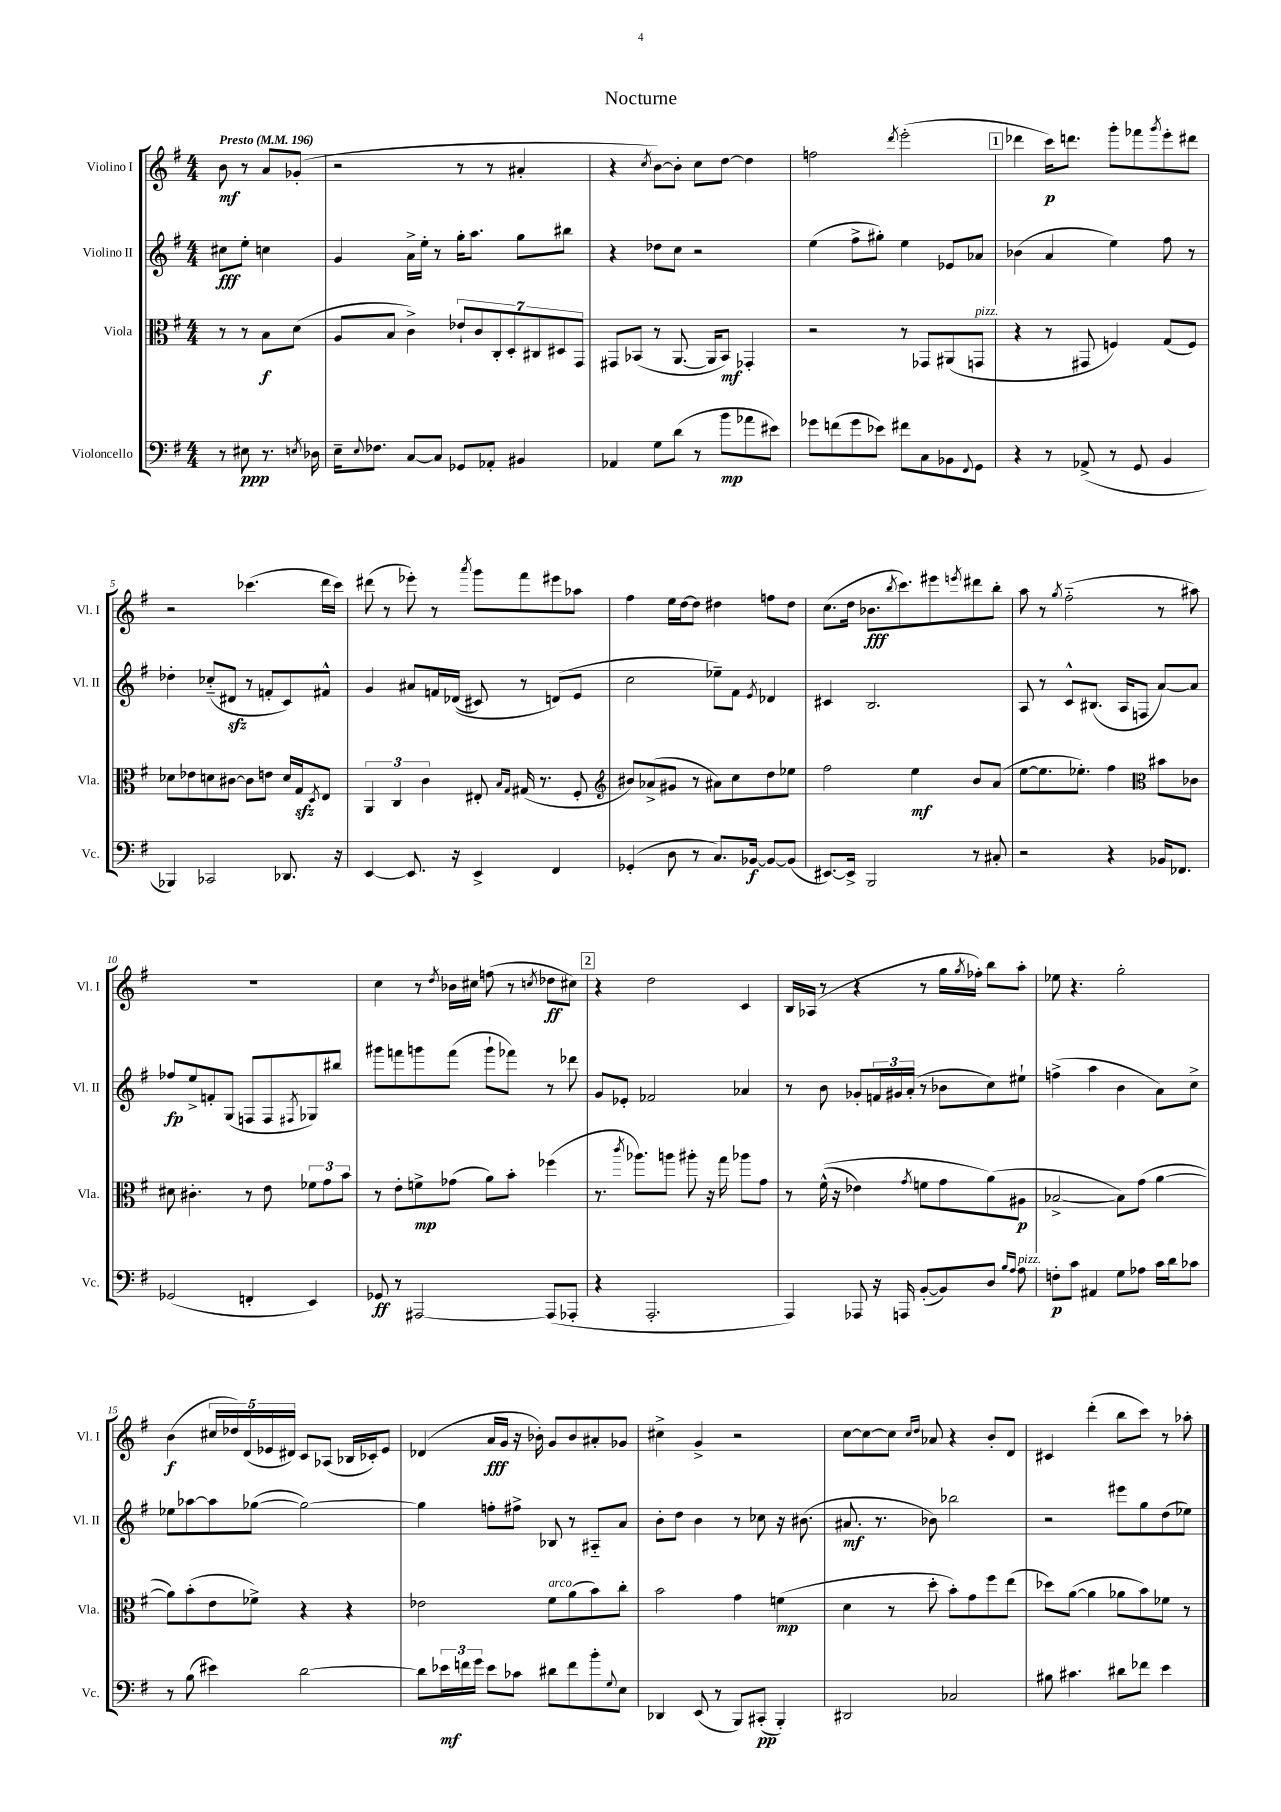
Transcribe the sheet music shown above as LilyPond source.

\header { title = "Nocturne" }
<<
\new StaffGroup <<
\new Staff = "s0" \with { instrumentName = "Violino I" shortInstrumentName = "Vl. I" } {
    \clef treble \key g \major \numericTimeSignature \time 4/4 \partial 2 \tempo "Presto" 4 = 196
    b'8\mf r8 a'8 ges'8-.( |
    r2 r8 r8 ais'4-. |
    r4 \acciaccatura { c''8 } b'8~) b'8-. c''8 d''8~ d''4 |
    f''2 \acciaccatura { d'''8 } e'''2-.( |
    \mark \markup { \box "1" } des'''4 c'''16\p) d'''8. g'''8-. fes'''8 \acciaccatura { g'''8 } e'''8-. dis'''8 |
    r2 ces'''4.( d'''16 ces'''16) |
    dis'''8( r8 ees'''8-.) r8 \acciaccatura { a'''8 } g'''8 fis'''8 eis'''8 aes''8 |
    fis''4 e''16 d''16~ d''8 dis''4 f''8 dis''8 |
    c''8.( d''16 bes'8.\fff \acciaccatura { b''8 } c'''8.) eis'''8 \acciaccatura { e'''8 } dis'''8 b''8-. |
    a''8 r8 \acciaccatura { g''8 } fis''2-_( r8 ais''8) |
    R1 |
    c''4 r8 \acciaccatura { d''8 } bes'16 cis''16 f''8( r8 \acciaccatura { c''8 } des''8\ff cis''8) |
    \mark \markup { \box "2" } r4 d''2 c'4 |
    b16 aes16( r8 r4 r8 g''16 \acciaccatura { g''8 } fes''16-.) b''8 a''8-. |
    ees''8 r4. g''2-. |
    b'4\f( \tuplet 5/4 { cis''16 des''16) d'16( ees'16 dis'16) } c'8 aes8( bes16 ces'16-.) ees'8 |
    des'4( a'16\fff g'16 r16 bes'16-.) g'8 bes'8 ais'8-. ges'8 |
    cis''4-> g'4-> r2 |
    c''8~ c''8~ c''8 \grace { c''16 d''16 } aes'8 r4 b'8-. d'8 |
    cis'4 d'''4-.( b''8 c'''8) r8 aes''8-. \bar "|." |
}
\new Staff = "s1" \with { instrumentName = "Violino II" shortInstrumentName = "Vl. II" } {
    \clef treble \key g \major \numericTimeSignature \time 4/4 \partial 2
    cis''8\fff e''8-. c''4 |
    g'4 a'16-> e''16-. r8 g''16-. a''8. g''8 bis''8 |
    r4 des''8 c''8 r2 |
    e''4( fis''8-> gis''8-.) e''4 ees'8 aes'8 |
    \mark \markup { \box "1" } bes'4( a'4 e''4) fis''8 r8 |
    des''4-. ces''8-_( dis'8\sfz r8 f'8-. c'8) fis'8-^ |
    g'4 ais'8 f'16 des'16(\( cis'8) r8 d'8(\) e'8 |
    c''2 ees''8--) fis'8 \acciaccatura { e'8 } des'4 |
    cis'4 b2. |
    a8 r8 c'8-^ bis8.( a16 f8 a'8~) a'8 |
    fes''8\fp e''8-> f'8-. g8( f8 f8 \acciaccatura { fis8 } ges8) bis''8 |
    gis'''8 f'''8 g'''8 f'''8( g'''8-! fes'''8) r8 des'''8 |
    \mark \markup { \box "2" } g'8 ees'8-. fes'2 aes'4 |
    r8 b'8 ges'8-. \tuplet 3/2 { f'16 gis'16 a'16-.( } r8 bes'8 c''8) eis''8-! |
    f''4->( a''4 b'4 a'8) c''8-> |
    ees''8 aes''8~ aes''8 ges''8~( ges''2~) |
    ges''4 f''8-. fis''8-> bes8 r8 ais8-_ a'8 |
    b'8-. d''8 b'4 r8 ces''8 r16 bis'8.( |
    ais'8.\mf r8. bes'8) bes''2 |
    r2 eis'''8 g''8 d''8( ees''8) \bar "|." |
}
\new Staff = "s2" \with { instrumentName = "Viola" shortInstrumentName = "Vla." } {
    \clef alto \key g \major \numericTimeSignature \time 4/4 \partial 2
    r8 r8 b8\f d'8( |
    a8 b8 c'4->) \tuplet 7/4 { ees'8-! c'8 c8-. d8-. cis8 dis8 g,8 } |
    gis,8 bes,8( r8 a,8.~ a,16 bes,8\mf) ges,4-. |
    r2 r8 ges,8 ais,8( g,8^\markup { \italic "pizz." } |
    \mark \markup { \box "1" } r4 r8 gis,8 f4) g8( f8) |
    des'8 ees'8 d'8 cis'8~ cis'8 e'8 d'16 g16\sfz \acciaccatura { d8 } e8 |
    \tuplet 3/2 { a,4 c4 c'4 } eis8-. \grace { b16 g16 } gis16( r8. fis8-. |
    \clef treble bis'8) aes'8->( gis'8 r8 ais'8) c''8 d''8 ees''8 |
    fis''2 e''4\mf b'8 a'8( |
    e''8~ e''8. ees''8.-.) fis''4 \clef alto bis'8 ces'8 |
    dis'8 cis'4.-. r8 e'8 \tuplet 3/2 { fes'8 g'8 b'8 } |
    r8 e'8-. f'8->\mp ges'8( a'8) b'8-. fes''4( |
    \mark \markup { \box "2" } r8. \acciaccatura { c'''8 } aes''8.) a''8 ais''8-. r16 g''16 aes''8 g'8 |
    r8 fis'16-^(\( r16 ees'4) \acciaccatura { g'8 } f'8 g'8 a'8(\) ais8\p |
    bes2~-> bes8) g'8( a'4~ |
    a'8) b'8-.( e'8 fes'8->) r4 r4 |
    ees'2 fis'8^\markup { \italic "arco" } a'8( b'8) c''8-. |
    b'2 g'4 f'4\mp( |
    d'4 r8 d''8-. b'8-.) g'8 fis''8 e''8( |
    des''8) a'8~( a'4 aes'8 b'8) fes'8 r8 \bar "|." |
}
\new Staff = "s3" \with { instrumentName = "Violoncello" shortInstrumentName = "Vc." } {
    \clef bass \key g \major \numericTimeSignature \time 4/4 \partial 2
    r8 eis8\ppp r8. \acciaccatura { e8 } des16 |
    e16-- \appoggiatura { e8 } fes8. c8~ c8 ges,8 aes,8-. bis,4 |
    aes,4 g8 d'8( r8 b'8\mp aes'8 eis'8) |
    ges'8 f'8( ges'8 ees'8) fis'8 c8 bes,8 \appoggiatura { fis,8 } g,8 |
    \mark \markup { \box "1" } r4 r8 aes,8->( r8 g,8 b,4 |
    bes,,4) ces,2 des,8. r16 |
    e,4~ e,8. r16 e,4-> fis,4 |
    ges,4-.( d8 r8 c8.) bes,16~\f bes,8~ bes,8( |
    eis,8.~) eis,16-> b,,2 r8 cis8-. |
    r2 r4 bes,16 fes,8. |
    ges,2( f,4-. e,4) |
    ges,8\ff r8 ais,,2~ ais,,8( aes,,8-. |
    \mark \markup { \box "2" } r4 a,,2.-. |
    a,,4) aes,,8 r16 a,,16 b,8~-.( b,8) d8 \grace { b16 a16 } a8^\markup { \italic "pizz." } |
    f8-.\p c'8 ais,4 g8 aes8 c'16 d'16 ces'8 |
    r8 b8( eis'4) d'2~ |
    d'8 \tuplet 3/2 { ees'16\mf f'16 g'16 } ees'8 ces'8 dis'8 f'8 b'8-. \appoggiatura { g8 } e8 |
    des,4 e,8( r8 b,,8) cis,8-.\pp( b,,4-.) |
    dis,2 ces2 |
    bis8 cis'4. dis'8 fes'8 e'4 \bar "|." |
}
>>
>>
